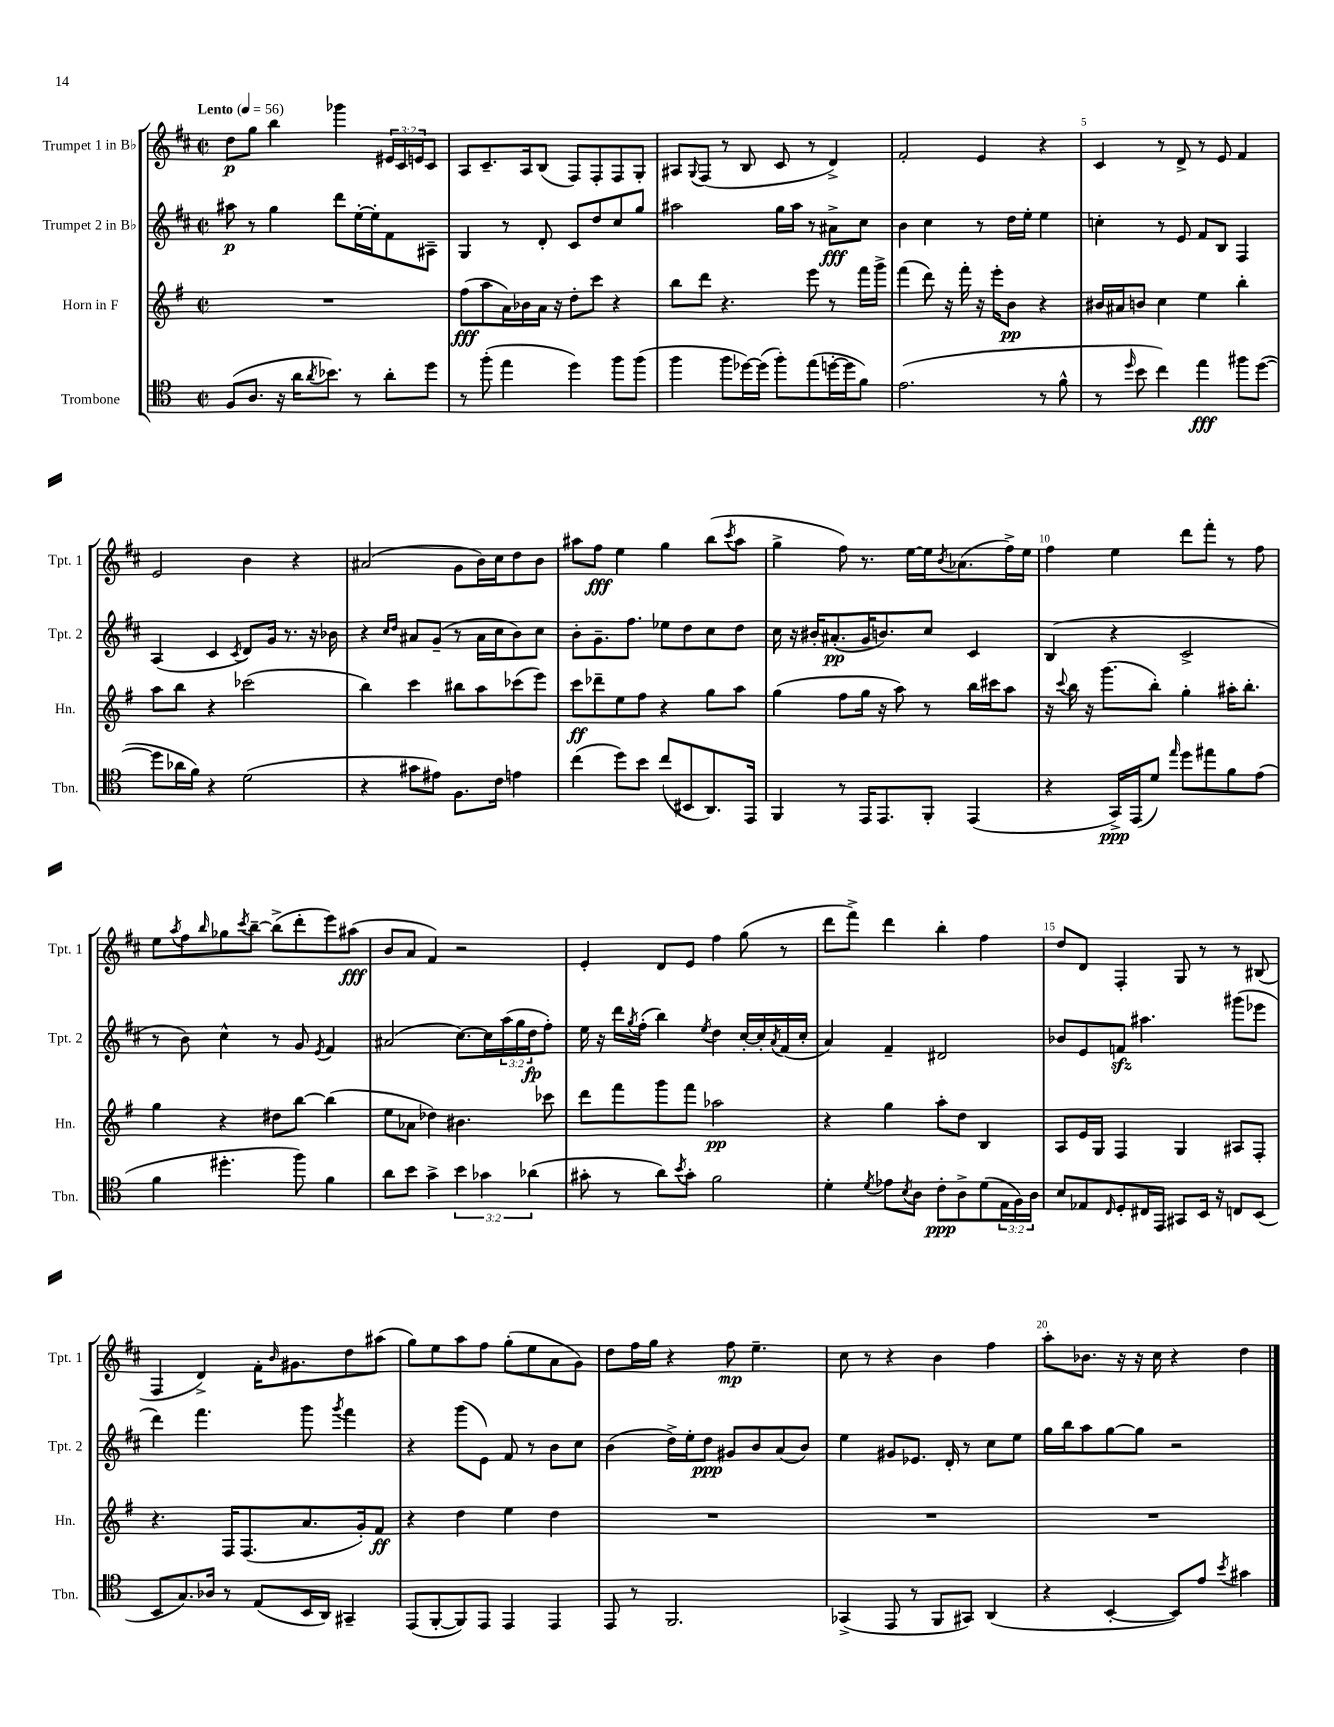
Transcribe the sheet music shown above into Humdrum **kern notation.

**kern	**dynam	**kern	**dynam	**kern	**dynam	**kern	**dynam
*part4	*part4	*part3	*part3	*part2	*part2	*part1	*part1
*staff4	*staff4	*staff3	*staff3	*staff2	*staff2	*staff1	*staff1
*I"Trombone	*	*I"Horn in F	*	*I"Trumpet 2 in B♭	*	*I"Trumpet 1 in B♭	*
*I'Tbn.	*	*I'Hn.	*	*I'Tpt. 2	*	*I'Tpt. 1	*
*clefC4	*	*clefG2	*	*clefG2	*	*clefG2	*
*k[]	*	*k[f#]	*	*k[f#c#]	*	*k[f#c#]	*
*M2/2	*	*M2/2	*	*M2/2	*	*M2/2	*
*met(c|)	*	*met(c|)	*	*met(c|)	*	*met(c|)	*
*MM56	*	*MM56	*	*MM56	*	*MM56	*
=1	=1	=1	=1	=1	=1	=1	=1
!	!	!	!	!	!	!LO:TX:a:B:t=Lento	!
(8F/L	.	1r	.	8aa#X\	p	8dd\L	p
8.A/J	.	.	.	8r	.	8gg\J	.
.	.	.	.	4gg\	.	4bb\	.
16r	.	.	.	.	.	.	.
16a\KL	.	.	.	.	.	.	.
8qa/	.	.	.	.	.	.	.
8.b-X\J)	.	.	.	.	.	.	.
.	.	.	.	8ddd\L	.	4ggg-X\	.
8r	.	.	.	[16ee'\L	.	.	.
.	.	.	.	16ee'\J]	.	.	.
8a'\L	.	.	.	8f#\	.	24e#X/LL	.
.	.	.	.	.	.	24c#/	.
.	.	.	.	.	.	24en/J	.
8dd\J	.	.	.	8A#X~\J	.	8c#/J	.
=2	=2	=2	=2	=2	=2	=2	=2
8r	.	(8ff#\L	fff	4G/	.	8A/L	.
(8ff'\	.	8aa\	.	.	.	8.c#~/	.
4ee\	.	16a\L)	.	8r	.	.	.
.	.	16b-X\	.	.	.	16A/k	.
.	.	16a\JJ	.	8d'/	.	(8B/J	.
.	.	16r	.	.	.	.	.
4dd\)	.	8dd'\L	.	8c#/L	.	8F#/L)	.
.	.	8ccc\J	.	8dd/	.	8F#'/	.
8ff\L	.	4r	.	8cc#/	.	8F#/	.
(8ff\J	.	.	.	8gg/J	.	8G'/J	.
=3	=3	=3	=3	=3	=3	=3	=3
4ff\	.	8bb\L	.	2aa#X\	.	8A#X/L	.
.	.	.	.	.	.	8qqG/	.
.	.	8ddd\J	.	.	.	(8F#/J	.
8ff\L	.	4.r	.	.	.	8r	.
[16dd-X\L)	.	.	.	.	.	8B/	.
(16dd-\JJ]	.	.	.	.	.	.	.
8ff'\L)	.	.	.	16gg\LL	.	8c#/	.
.	.	.	.	16aa#\JJ	.	.	.
(8ee\	.	8eee\	.	8r	.	8r	.
[16ddn'\L	.	8r	.	8a#X^\L	fff	4d^/)	.
16dd\J]	.	.	.	.	.	.	.
8f\J)	.	16fff#\LL	.	8cc#\J	.	.	.
.	.	16ggg^\JJ	.	.	.	.	.
=4	=4	=4	=4	=4	=4	=4	=4
(2.e\	.	(4fff#\	.	4b\	.	2f#'/	.
.	.	8ddd\)	.	4cc#\	.	.	.
.	.	16r	.	.	.	.	.
.	.	16fff#'\	.	.	.	.	.
.	.	16r	.	8r	.	4e/	.
.	.	16eee'\KL	.	.	.	.	.
.	.	8b\J	pp	16dd\LL	.	.	.
.	.	.	.	16ee'\JJ	.	.	.
8r	.	4r	.	4ee\	.	4r	.
8f^^\	.	.	.	.	.	.	.
=5	=5	=5	=5	=5	=5	=5	=5
8r	.	16b#X/LL	.	4ccn'\	.	4c#/	.
.	.	16a#X/J	.	.	.	.	.
16qqdd/	.	.	.	.	.	.	.
8b\	.	8bn/J	.	.	.	.	.
4cc\)	.	4cc\	.	8r	.	8r	.
.	.	.	.	8e/	.	8d^/	.
4ee\	fff	4ee\	.	8f#/L	.	8r	.
.	.	.	.	8B/J	.	8e/	.
8ff#X\L	.	4bb'\	.	4F#/	.	4f#/	.
([8dd\J	.	.	.	.	.	.	.
!!LO:LB:g=z
=6	=6	=6	=6	=6	=6	=6	=6
8dd\L]	.	8aa\L	.	(4A/	.	2e/	.
16a-X\L	.	8bb\J	.	.	.	.	.
16f\JJ)	.	.	.	.	.	.	.
4r	.	4r	.	4c#/	.	.	.
.	.	.	.	8qc#/	.	.	.
(2d\	.	(2ccc-X\	.	8d/L)	.	4b\	.
.	.	.	.	16g/Jk	.	.	.
.	.	.	.	8.r	.	.	.
.	.	.	.	.	.	4r	.
.	.	.	.	16r	.	.	.
.	.	.	.	16b-X\	.	.	.
=7	=7	=7	=7	=7	=7	=7	=7
4r	.	4bb\)	.	4r	.	(2a#X/	.
.	.	.	.	16qqcc#/LL	.	.	.
.	.	.	.	16qqdd/JJ	.	.	.
8g#X\L	.	4ccc\	.	8a#X/L	.	.	.
8e#X\J)	.	.	.	(8g~/J	.	.	.
8.F\L	.	8bb#X\L	.	8r	.	8g\L	.
.	.	8aa\	.	16a#\LL	.	16b\L)	.
16c\Jk	.	.	.	16cc#\J	.	16cc#\J	.
4en\	.	(8ccc-X\	.	8b\)	.	8dd\	.
.	.	8eee\J)	.	8cc#\J	.	8b\J	.
=8	=8	=8	=8	=8	=8	=8	=8
(4cc\	.	8ccc\L	ff	8b'\L	.	8aa#X\L	.
.	.	8ddd-X~\	.	8.g~\	.	8ff#\J	fff
8dd\L)	.	8ee\	.	.	.	4ee\	.
.	.	.	.	8.ff#\J	.	.	.
8b\J	.	8ff#\J	.	.	.	.	.
(8cc/L	.	4r	.	8ee-X\L	.	4gg\	.
8BB#X/	.	.	.	8dd\	.	.	.
8.AA/)	.	8gg\L	.	8cc#\	.	(8bb\L	.
.	.	.	.	.	.	8qccc#/	.
.	.	8aa\J	.	8dd\J	.	8aa#\J	.
16EE/Jk	.	.	.	.	.	.	.
=9	=9	=9	=9	=9	=9	=9	=9
4FF/	.	(4gg\	.	16cc#\	.	4gg^\	.
.	.	.	.	16r	.	.	.
.	.	.	.	16b#X'/KL	.	.	.
.	.	.	.	(8.a#X'/	pp	.	.
8r	.	8ff#\L	.	.	.	8ff#\)	.
16EE/KL	.	16gg\Jk	.	16g/K	.	8.r	.
8.EE/	.	16r	.	8.bn/)	.	.	.
.	.	8aa\)	.	.	.	.	.
.	.	.	.	.	.	[16ee\LL	.
8FF'/J	.	8r	.	8cc#/J	.	16ee\J]	.
.	.	.	.	.	.	8qb/	.
.	.	.	.	.	.	(8.a-X\	.
(4EE/	.	16bb\LL	.	4c#/	.	.	.
.	.	16ccc#X\J	.	.	.	.	.
.	.	8aa\J	.	.	.	16ff#^\L)	.
.	.	.	.	.	.	16ee\JJ	.
=10	=10	=10	=10	=10	=10	=10	=10
4r	.	16r	.	(4B/	.	4ff#\	.
.	.	8qqccc/	.	.	.	.	.
.	.	16bb\	.	.	.	.	.
.	.	16r	.	.	.	.	.
.	.	(8.ggg\L	.	.	.	.	.
16GG^/LL)	ppp	.	.	4r	.	4ee\	.
(16EE/J	.	.	.	.	.	.	.
8d/J)	.	8bb'\J)	.	.	.	.	.
16qqee/	.	.	.	.	.	.	.
8dd\L	.	4gg'\	.	2c#^/	.	8ddd\L	.
8ee#X\	.	.	.	.	.	8fff#'\J	.
8f\	.	16aa#X'\KL	.	.	.	8r	.
.	.	8.bb'\J	.	.	.	.	.
(8e\J	.	.	.	.	.	8ff#\	.
!!LO:LB:g=z
=11	=11	=11	=11	=11	=11	=11	=11
4f\	.	4gg\	.	8r	.	8ee\L	.
.	.	.	.	.	.	8qaa/	.
.	.	.	.	8b\)	.	8ff#\	.
.	.	.	.	.	.	16qqbb/	.
4.dd#X'\	.	4r	.	4cc#^^\	.	8gg-X\	.
.	.	.	.	.	.	8qccc#/	.
.	.	.	.	.	.	[8bb~\J	.
.	.	8dd#X\L	.	8r	.	(8bb^\L]	.
8ff\)	.	[8bb\J	.	8g/	.	8ddd'\	.
.	.	.	.	8qe/	.	.	.
4f\	.	(4bb\]	.	4f#/	.	8eee\)	.
.	.	.	.	.	.	(8aa#X\J	fff
=12	=12	=12	=12	=12	=12	=12	=12
8a\L	.	8ee\L	.	(2a#X/	.	8b/L	.
8b\J	.	8a-X\J	.	.	.	8a/J	.
4g^\	.	4dd-X\)	.	.	.	4f#/)	.
6b\	.	4.b#X\	.	[8.cc#\L)	.	2r	.
6g-X\	.	.	.	.	.	.	.
.	.	.	.	16cc#\L]	.	.	.
.	.	.	.	(24aa\	.	.	.
.	.	.	.	24gg\	.	.	.
(6a-X\	.	.	.	24dd\J	fp	.	.
.	.	8ccc-X\	.	8ff#'\J)	.	.	.
=13	=13	=13	=13	=13	=13	=13	=13
8g#X'\	.	8ddd\L	.	16ee\	.	4e'/	.
.	.	.	.	16r	.	.	.
8r	.	8fff#\	.	16ddd\LL	.	.	.
.	.	.	.	8qgg/	.	.	.
.	.	.	.	(16ff#'\JJ	.	.	.
8a\L)	.	8ggg\	.	4bb\)	.	8d/L	.
8qb/	.	.	.	.	.	.	.
8g#'\J	.	8fff#\J	.	.	.	8e/J	.
.	.	.	.	8qee/	.	.	.
2f\	.	2aa-X\	pp	4dd\	.	4ff#\	.
.	.	.	.	[16cc#'/LL	.	(8gg\	.
.	.	.	.	16cc#'/]	.	.	.
.	.	.	.	8qa/	.	.	.
.	.	.	.	(16f#/	.	8r	.
.	.	.	.	16cc#'/JJ	.	.	.
=14	=14	=14	=14	=14	=14	=14	=14
4d'\	.	4r	.	4a/)	.	8ddd\L	.
.	.	.	.	.	.	8fff#^\J)	.
8qd/	.	.	.	.	.	.	.
8e-X\L	.	4gg\	.	4f#~/	.	4ddd\	.
8qB/	.	.	.	.	.	.	.
8A\J	.	.	.	.	.	.	.
8c'\L	ppp	8aa'\L	.	2d#X/	.	4bb'\	.
8A^\	.	8dd\J	.	.	.	.	.
(8d\	.	4B/	.	.	.	4ff#\	.
24E\L	.	.	.	.	.	.	.
24F\)	.	.	.	.	.	.	.
24A\JJ	.	.	.	.	.	.	.
=15	=15	=15	=15	=15	=15	=15	=15
8B/L	.	8A/L	.	8b-X/L	.	8dd/L	.
8E-X/	.	16e/L	.	8e/	.	8d/J	.
.	.	16G/JJ	.	.	.	.	.
16qqC/	.	.	.	.	.	.	.
8D'/	.	4F#/	.	8fnzz/J	.	4F#'/	.
16C#X/L	.	.	.	4.aa#X\	.	.	.
16EE/JJ	.	.	.	.	.	.	.
8GG#X/L	.	4G/	.	.	.	8G/	.
16BB/Jk	.	.	.	.	.	8r	.
16r	.	.	.	.	.	.	.
8Cn/L	.	8A#X/L	.	(8ggg#X\L	.	8r	.
(8BB/J	.	8F#'/J	.	8eee-X\J	.	(8B#X/	.
!!LO:LB:g=z
=16	=16	=16	=16	=16	=16	=16	=16
8BB/L	.	4.r	.	4ddd\)	.	4F#/	.
8.G/)	.	.	.	.	.	.	.
.	.	.	.	4.fff#\	.	4d^/)	.
16A-X/Jk	.	.	.	.	.	.	.
8r	.	16F#/KL	.	.	.	.	.
.	.	(8.F#/	.	.	.	.	.
(8E/L	.	.	.	.	.	16f#'\KL	.
.	.	.	.	.	.	16qqb/	.
.	.	.	.	.	.	8.g#X\	.
16BB/L	.	8.a/	.	8ggg\	.	.	.
16AA/JJ)	.	.	.	.	.	.	.
.	.	.	.	8qggg/	.	.	.
4GG#X~/	.	.	.	4fff#\	.	8dd\	.
.	.	16g'/k)	.	.	.	.	.
.	.	8f#/J	ff	.	.	(8aa#X\J	.
=17	=17	=17	=17	=17	=17	=17	=17
(8EE/L	.	4r	.	4r	.	8gg\L)	.
[8FF'/	.	.	.	.	.	8ee\	.
8FF/])	.	4dd\	.	(8ggg\L	.	8aa\	.
8EE/J	.	.	.	8e\J)	.	8ff#\J	.
4EE/	.	4ee\	.	8f#/	.	(8gg'\L	.
.	.	.	.	8r	.	8ee\	.
4EE/	.	4dd\	.	8b\L	.	8a\	.
.	.	.	.	8cc#\J	.	8g\J)	.
=18	=18	=18	=18	=18	=18	=18	=18
8EE/	.	1r	.	(4b\	.	8dd\L	.
8r	.	.	.	.	.	16ff#\L	.
.	.	.	.	.	.	16gg\JJ	.
2.FF/	.	.	.	16dd^\LL)	.	4r	.
.	.	.	.	16ee'\J	.	.	.
.	.	.	.	8dd\J	ppp	.	.
.	.	.	.	8g#X/L	.	8ff#\	mp
.	.	.	.	8b/	.	4.ee~\	.
.	.	.	.	(8a/	.	.	.
.	.	.	.	8b/J)	.	.	.
=19	=19	=19	=19	=19	=19	=19	=19
(4GG-X^/	.	1r	.	4ee\	.	8cc#\	.
.	.	.	.	.	.	8r	.
8EE/	.	.	.	8g#X/L	.	4r	.
8r	.	.	.	8.e-X/J	.	.	.
8FF/L	.	.	.	.	.	4b\	.
.	.	.	.	16d'/	.	.	.
8GG#X/J)	.	.	.	8r	.	.	.
(4AA/	.	.	.	8cc#\L	.	4ff#\	.
.	.	.	.	8ee\J	.	.	.
=20	=20	=20	=20	=20	=20	=20	=20
4r	.	1r	.	16gg\LL	.	8aa'\L	.
.	.	.	.	16bb\J	.	.	.
.	.	.	.	8aa\	.	8.b-X\J	.
[4BB'/	.	.	.	[8gg\	.	.	.
.	.	.	.	.	.	16r	.
.	.	.	.	8gg\J]	.	16r	.
.	.	.	.	.	.	16cc#\	.
8BB/L])	.	.	.	2r	.	4r	.
8e/J	.	.	.	.	.	.	.
8qb/	.	.	.	.	.	.	.
4g#X\	.	.	.	.	.	4dd\	.
==	==	==	==	==	==	==	==
*-	*-	*-	*-	*-	*-	*-	*-
